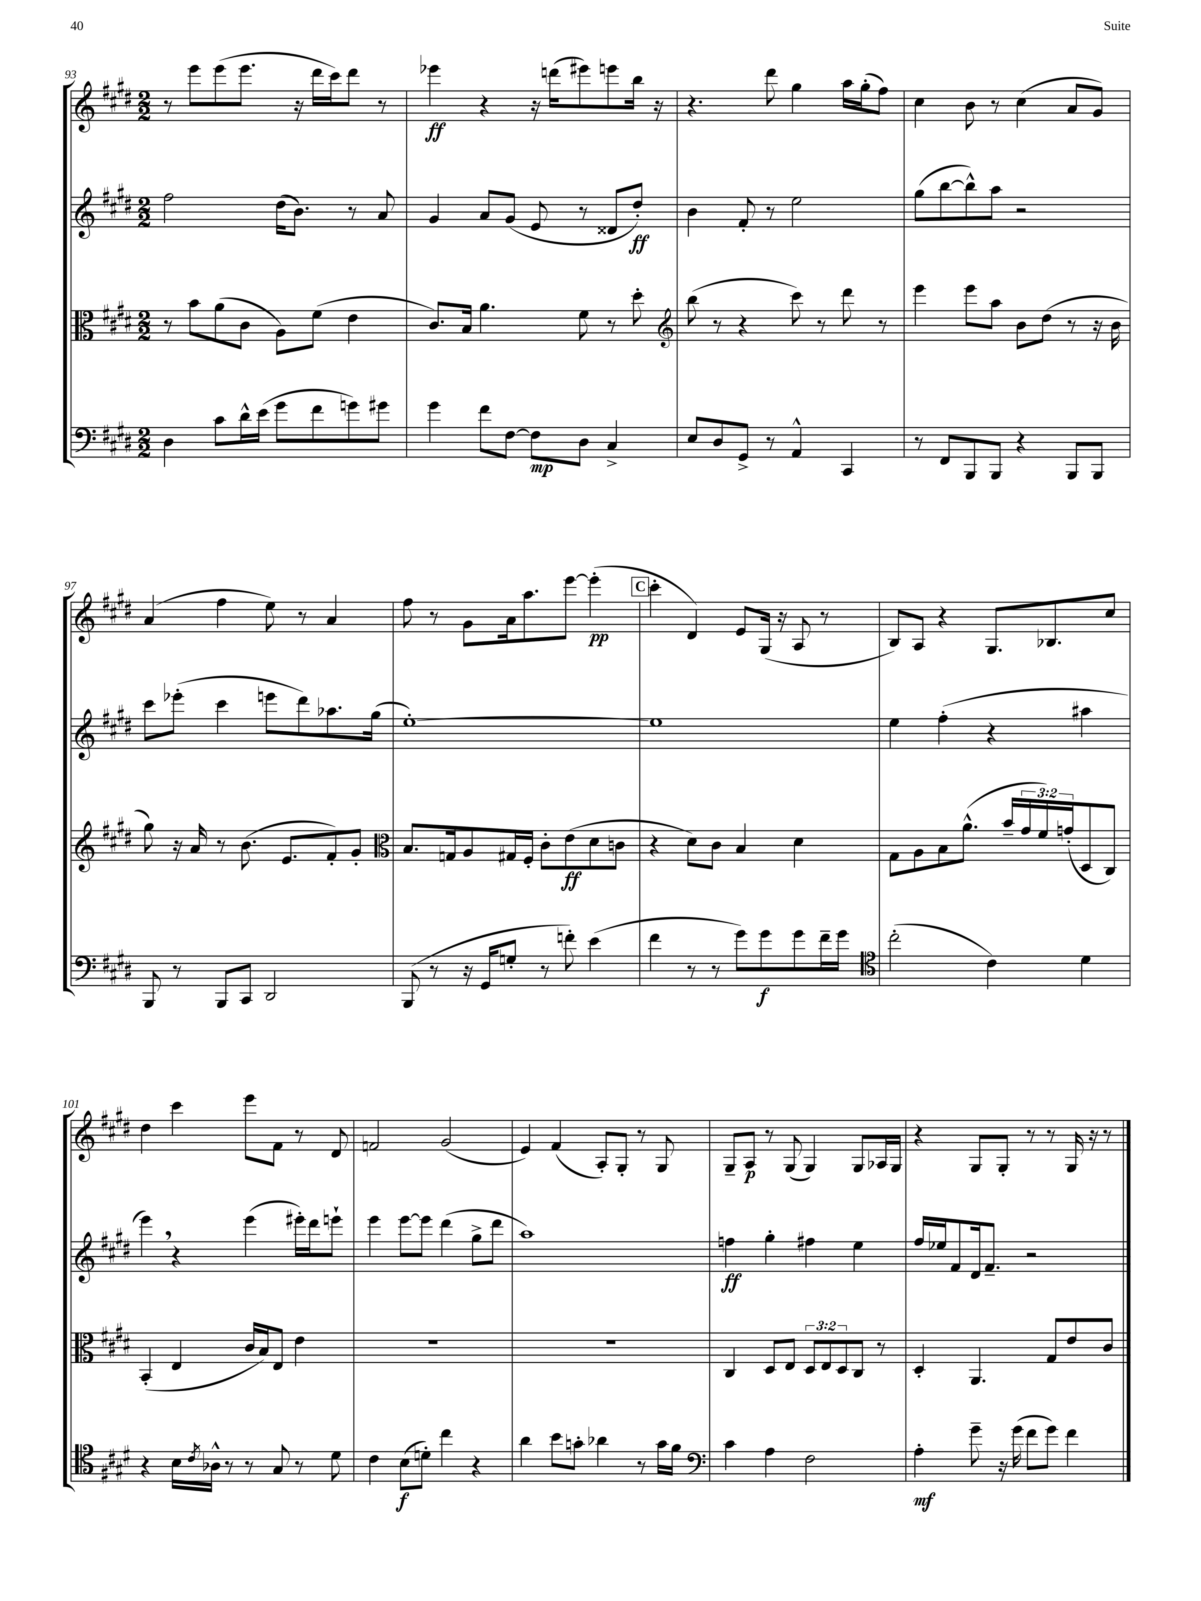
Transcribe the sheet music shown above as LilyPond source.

<<
\new StaffGroup <<
\new Staff = "s0" {
    \clef treble \key e \major \numericTimeSignature \time 2/2
    r8 e'''8 e'''8( e'''8. r16 dis'''16 cis'''16) dis'''8 r8 |
    ees'''4\ff r4 r16 d'''16( eis'''8) e'''8 b''16 r16 |
    r4. dis'''8 gis''4 a''16 gis''16-.( fis''8) |
    cis''4 b'8 r8 cis''4( a'8 gis'8) |
    a'4( fis''4 e''8) r8 a'4 |
    fis''8 r8 gis'8 a'16 a''8. e'''8~ e'''4-.\pp( |
    \mark \markup { \box "C" } cis'''4-. dis'4) e'8 gis16( r16 a8 r8 |
    b8) a8 r4 gis8. bes8. cis''8 |
    dis''4 cis'''4 e'''8 fis'8 r8 dis'8 |
    f'2 gis'2( |
    e'4) fis'4( a8-.) gis8-. r8 gis8 |
    gis8-- a8\p r8 gis8( gis4) gis8 aes16 gis16 |
    r4 gis8 gis8-. r8 r8 gis16 r16 r8 \bar "|." |
}
\new Staff = "s1" {
    \clef treble \key e \major \numericTimeSignature \time 2/2
    fis''2 dis''16( b'8.) r8 a'8 |
    gis'4 a'8 gis'8( e'8 r8 disis'8 dis''8-.\ff) |
    b'4 fis'8-. r8 e''2 |
    gis''8( b''8~ b''8-^) a''8 r2 |
    cis'''8 ees'''8-.( cis'''4 e'''8 dis'''8) aes''8. gis''16( |
    e''1~-.) |
    \mark \markup { \box "C" } e''1 |
    e''4 fis''4-.( r4 ais''4 |
    e'''4) \breathe r4 e'''4( eis'''16-.) dis'''16 e'''8-! |
    e'''4 e'''8~ e'''8 dis'''4( gis''8-> dis'''8 |
    a''1) |
    f''4\ff gis''4-. fis''4 e''4 |
    fis''16 ees''16 fis'8 dis'16 fis'8.-- r2 \bar "|." |
}
\new Staff = "s2" {
    \clef alto \key e \major \numericTimeSignature \time 2/2 \override Staff.TupletNumber.text = #tuplet-number::calc-fraction-text
    r8 b'8 a'8( cis'8 a8) fis'8( e'4 |
    cis'8.) b16 a'4. fis'8 r8 dis''8-. |
    \clef treble b''8( r8 r4 cis'''8) r8 dis'''8 r8 |
    e'''4 e'''8 a''8 b'8 dis''8( r8 r16 b'16 |
    gis''8) r16 a'16 r8 b'8.( e'8. fis'8-.) gis'8-. |
    \clef alto b8. g16 a8 gis16 fis16-. cis'8-. e'8\ff( dis'8 c'8 |
    \mark \markup { \box "C" } r4 dis'8) cis'8 b4 dis'4 |
    gis8 a8 b8 a'8.-^( b'16-- \tuplet 3/2 { gis'16 fis'16) g'16-.( } dis8 cis8) |
    b,4-.( e4 cis'16 b16) e8 e'4 |
    R1 |
    R1 |
    cis4 dis8 e8 \tuplet 3/2 { dis8 e8 dis8 } cis8 r8 |
    dis4-. a,4. gis8 e'8 cis'8 \bar "|." |
}
\new Staff = "s3" {
    \clef bass \key e \major \numericTimeSignature \time 2/2
    dis4 cis'8 dis'16-^ e'16( gis'8 fis'8 g'8) gis'8 |
    gis'4 fis'8 fis8~ fis8\mp dis8 cis4-> |
    e8 dis8 gis,8-> r8 a,4-^ cis,4 |
    r8 fis,8 b,,8 b,,8 r4 b,,8 b,,8 |
    b,,8 r8 b,,8 cis,8 dis,2 |
    b,,8( r8 r16 gis,16 g8-. r8 f'8-.) e'4( |
    \mark \markup { \box "C" } fis'4 r8 r8 gis'8) gis'8\f gis'8 fis'16-- gis'16 |
    \clef tenor cis''2-.( cis'4) dis'4 |
    r4 b16 \acciaccatura { cis'8 } aes16-^ r8 r8 gis8 r8 dis'8 |
    cis'4 b8\f( d'8-.) cis''4 r4 |
    a'4 b'8 g'8-. aes'4 r8 g'16 fis'16 |
    \clef bass cis'4 a4 fis2 |
    a4-.\mf gis'8-- r16 gis'16( fis'8 gis'8) fis'4 \bar "|." |
}
>>
>>
\layout { \context { \Score currentBarNumber = #93 } }
